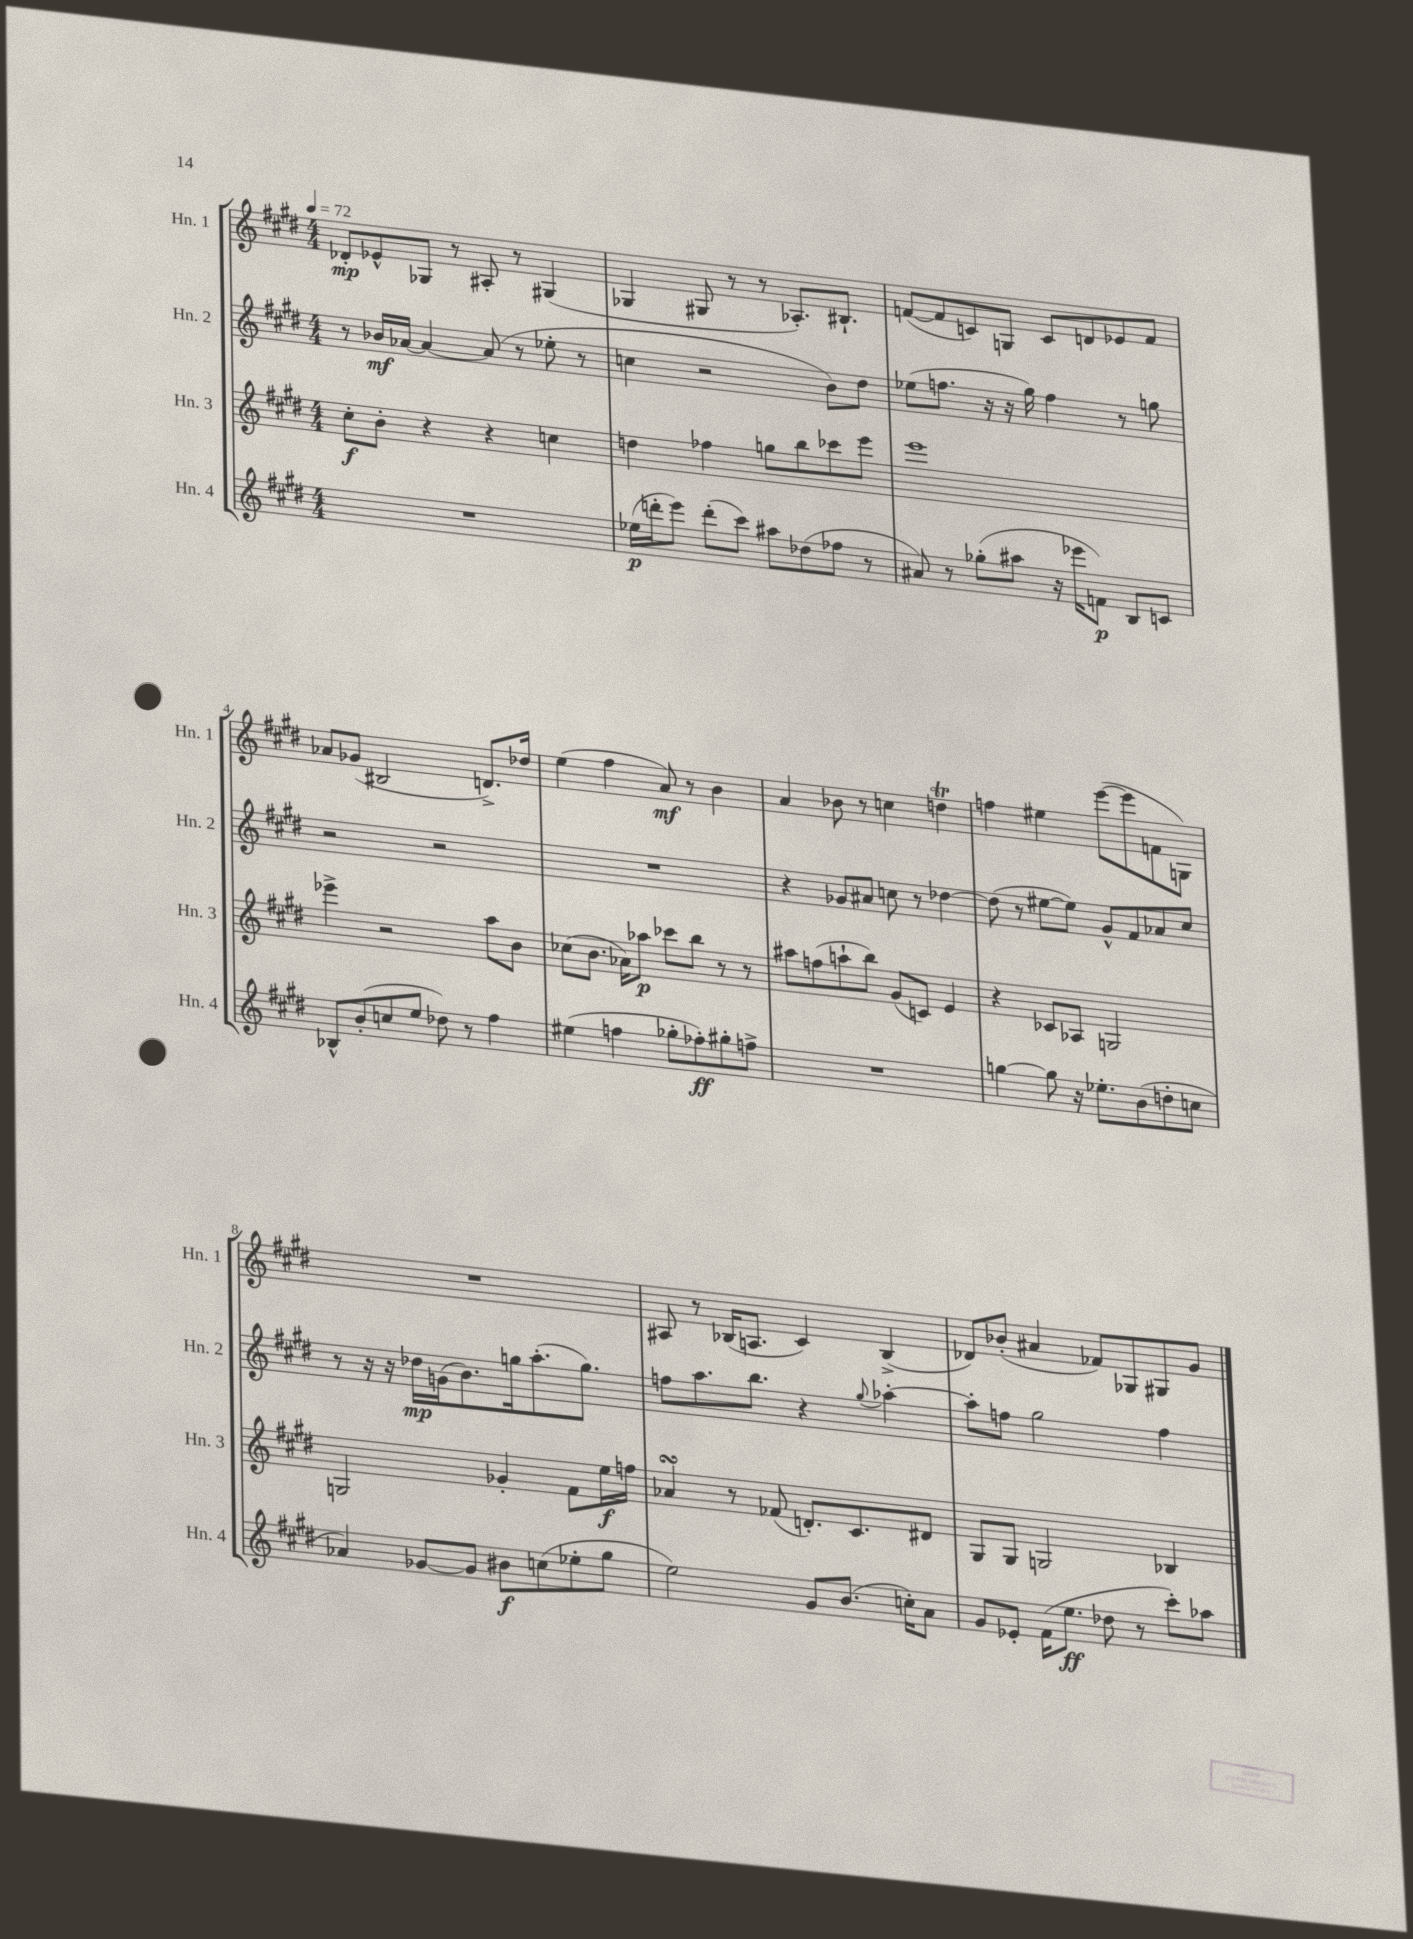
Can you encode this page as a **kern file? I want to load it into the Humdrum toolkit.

**kern	**kern	**kern	**kern
*staff4	*staff3	*staff2	*staff1
*clefG2	*clefG2	*clefG2	*clefG2
*k[f#c#g#d#]	*k[f#c#g#d#]	*k[f#c#g#d#]	*k[f#c#g#d#]
*M4/4	*M4/4	*M4/4	*M4/4
*MM72	*MM72	*MM72	*MM72
1r	8cc#'	8r	8d-'
.	8b'	16b-	8e-^^
.	.	[16a-	.
.	4r	4a-_	8G-
.	.	.	8r
.	4r	(8a-]	8A#'
.	.	8r	8r
.	4cc	8ee-'	(4G#
.	.	8r	.
=	=	=	=
(16ee-	4dd	4cc	4G-
16ddd'	.	.	.
8eee)	.	.	.
(8ddd'	4ff-	2r	8G#
8ccc#)	.	.	8r
8aa#	8gg	.	8r
(8dd-	8bb	.	8.A-')
8ff-	8ccc-	8b)	.
.	.	.	8.B#`
8r	8eee	8dd#	.
=	=	=	=
8a#)	1eee	(8ee-	([8f
8r	.	8.ff	8f]
(8gg-'	.	.	8c)
.	.	16r	.
8aa#	.	16r	8G
.	.	16gg#)	.
16r	.	4ff	8c
16eee-	.	.	.
8f)	.	.	8d
8B	.	8r	8e-
8c	.	8gg	8f
=	=	=	=
8B-^^	4eee-^	2r	8a-
(8b'	.	.	(8g-
8cc	2r	.	2B#
8ee	.	.	.
8dd-)	.	2r	.
8r	.	.	.
4ff#	8aa	.	8.d^)
.	8b	.	.
.	.	.	16dd-
=	=	=	=
(4ee#	(8cc-	1r	(4ee
.	8.b	.	.
4ff	.	.	4ff#
.	16a-)	.	.
.	8aa-	.	.
8gg-'	8ccc-	.	8a)
8ff-')	8bb	.	8r
8gg#'	8r	.	4b
8ff^	8r	.	.
=	=	=	=
1r	8aa#	4r	4a
.	(8ff	.	.
.	8aa`	8g-	8b-
.	8bb)	8a#	8r
.	(8g#	8cc	4cc
.	8c)	8r	.
.	4e	[4dd-	4dd
=	=	=	=
[4gg	4r	(8dd-]	4ff
.	.	8r	.
8gg]	8c-	[8ee#	4ee#
16r	8A-	8ee#])	.
8.ee-'	.	.	.
.	2G	8g#^^	([8eee
(8b	.	8f#	8eee]
8dd'	.	8a-	8f
8cc	.	8cc#	8G)
=	=	=	=
4a-)	2G	8r	1r
.	.	16r	.
.	.	16r	.
[8g-	.	16dd-	.
.	.	(16g	.
8g-]	.	8.b)	.
8b#	4g-'	.	.
.	.	16gg	.
(8cc	.	(8.aa'	.
8ee-'	8f#	.	.
.	.	8.gg)	.
8gg#	16ee	.	.
.	16ff	.	.
=	=	=	=
2ee)	4a-	8ff	8A#
.	.	8.aa	8r
.	8r	.	(16B-
.	.	8.bb	8.A
.	(8f-	.	.
8g#	8.d')	4r	4c#)
(8.b	.	.	.
.	8.c#	.	.
.	.	8qqgg#	.
.	.	[4aa-'	(4B-^
16cc')	.	.	.
8a	8d#	.	.
=	=	=	=
8g#	8G#	8aa-']	8d-)
8e-'	8G#	8ff	(8b-'
(16f#	2G	2gg#	4a#
8.ee	.	.	.
8dd-	.	.	8f-)
8r	.	.	8G-
8ccc#')	4B-	4ff	8G#
8aa-	.	.	8g#
==	==	==	==
*-	*-	*-	*-
